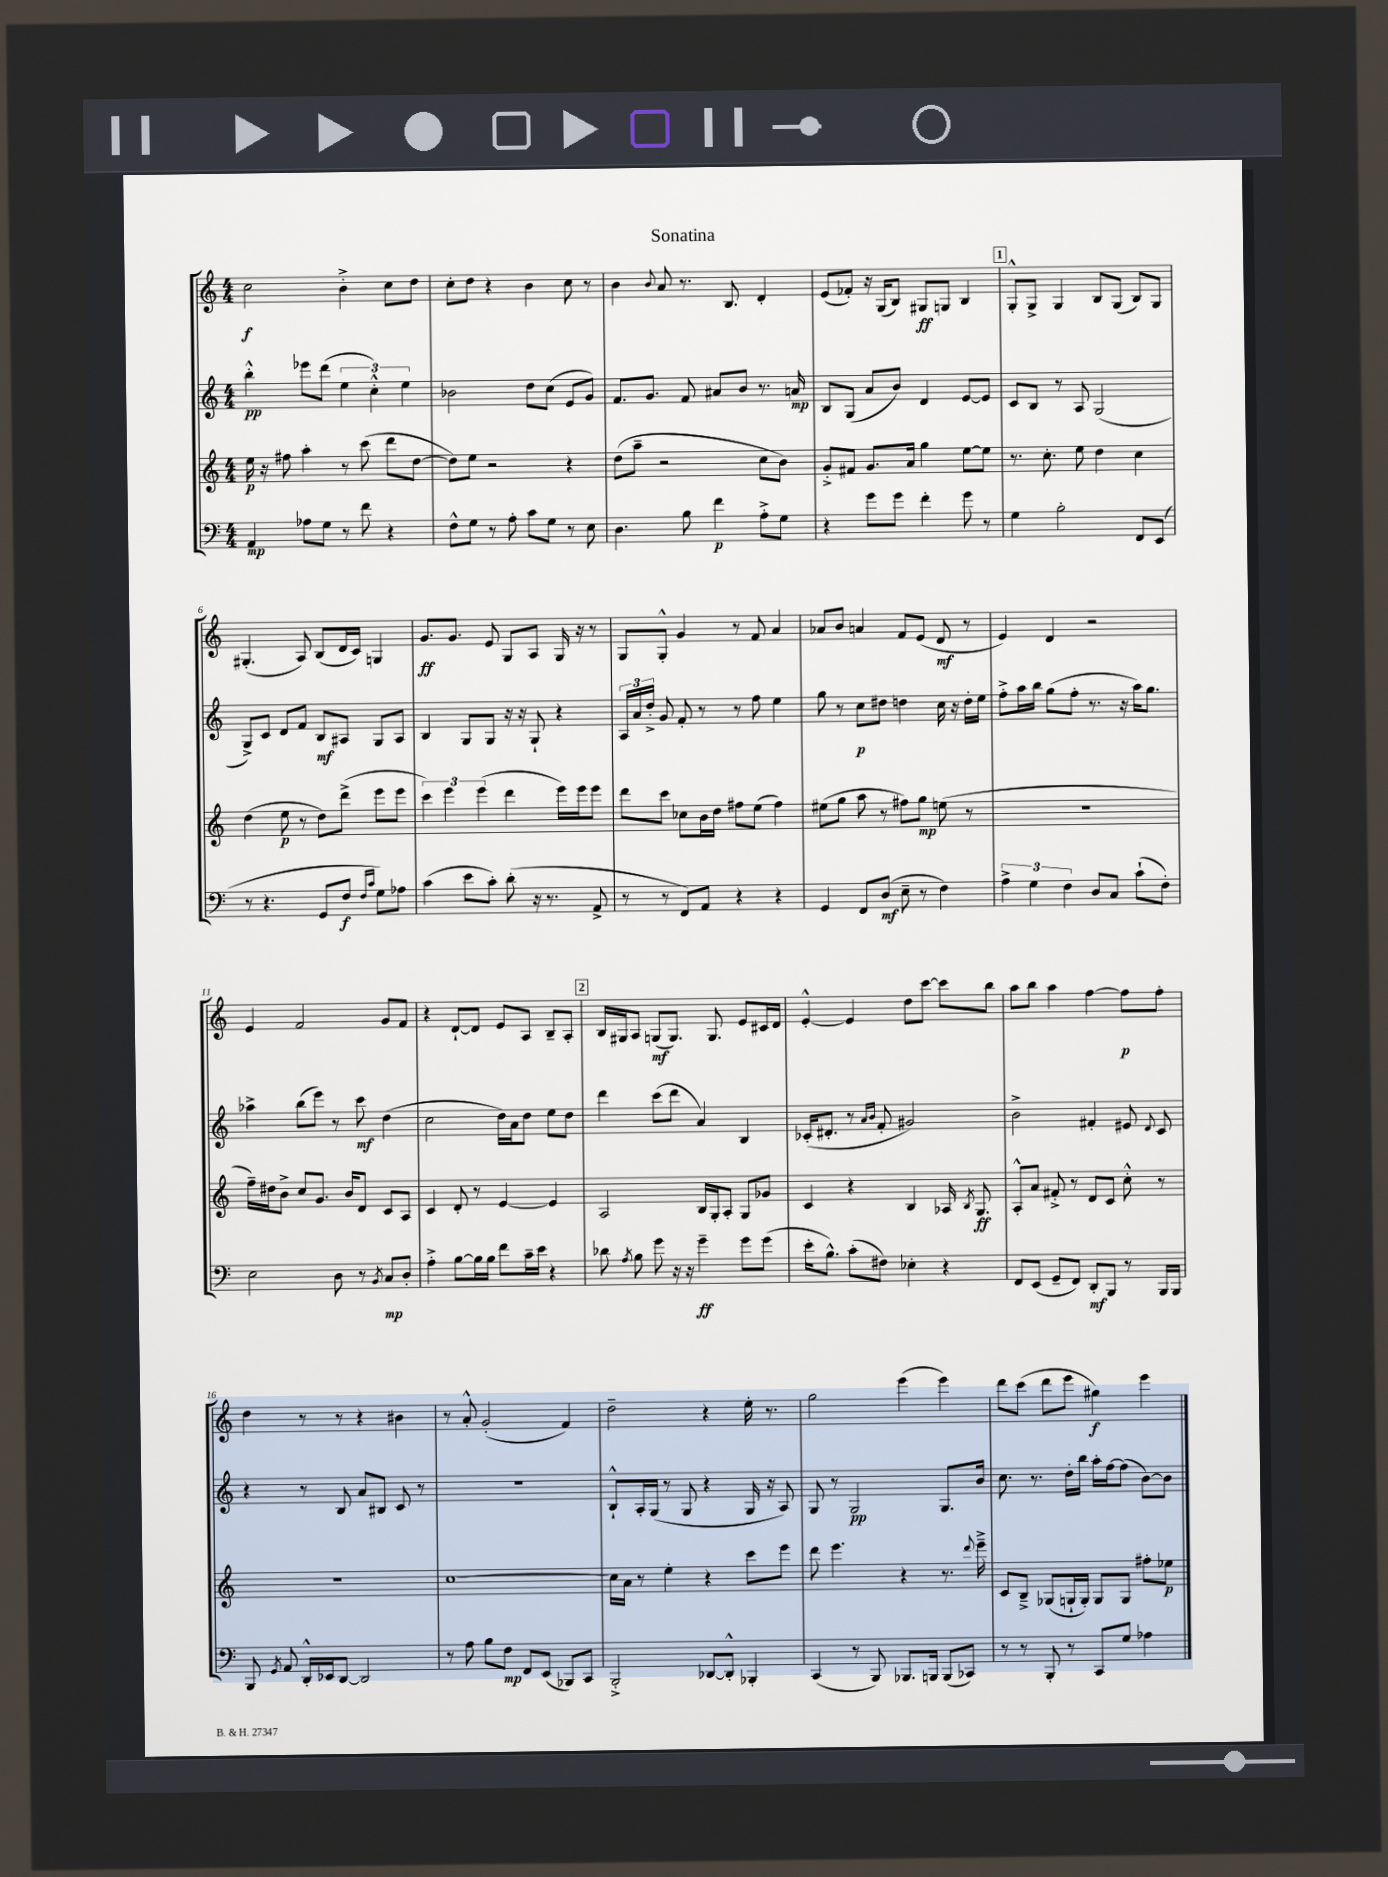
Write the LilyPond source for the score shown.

\header { title = "Sonatina" }
<<
\new StaffGroup <<
\new Staff = "s0" {
    \clef treble \key c \major \numericTimeSignature \time 4/4
    \autoBeamOff c''2\f b'4-.-> c''8[ d''8] |
    c''8[-. d''8] r4 b'4 c''8 r8 |
    b'4 \appoggiatura { b'8 } a'8 r8. b8. d'4-. |
    e'8[( fes'8]-.) r16 g16[( b8]) gis8[\ff g8] b4 |
    \mark \markup { \box "1" } g8[-.-^ g8]-> g4 b8[ g8]( b8[) g8] |
    gis4.-.( a8) b8[( d'16 c'16]) g4 |
    g'8.[\ff g'8.] e'8 g8[ a8] g16 r16 r8 |
    g8[ g8]-.-^ g'4 r8 f'8 a'4 |
    aes'8[ b'8] a'4 f'8[ e'8]( d'8\mf r8 |
    e'4) d'4 r2 |
    e'4 f'2 g'8[ f'8] |
    r4 d'8[~-! d'8] e'8[ a8] b8[-- a8]-. |
    \mark \markup { \box "2" } b16[ gis16 a8] g8[\mf( g8.]) g8. e'8[ cis'16 d'16] |
    e'4~-.-^ e'4 d''8[ c'''8]~ c'''8[ b''8] |
    a''8[ b''8] a''4 f''4~ f''8[\p f''8]-. |
    d''4 r8 r8 r4 bis'4 |
    r8 a'8-.-^ g'2-.( f'4) |
    d''2-- r4 e''16-. r8. |
    g''2 e'''4( e'''4) |
    d'''8[ c'''8]( d'''8[ e'''8] gis''4\f) e'''4 \bar "|." |
}
\new Staff = "s1" {
    \clef treble \key c \major \numericTimeSignature \time 4/4
    \autoBeamOff b''4-.-^\pp ees'''8[ d'''8]( \tuplet 3/2 { e''4 c''4-.-^) e''4 } |
    bes'2 d''8[ c''8]( e'8[ g'8]) |
    f'8.[ g'8.] f'8 ais'8[ b'8] r8. a'16\mp |
    b8[ g8]( a'8[ b'8]) d'4 e'8[~ e'8] |
    \mark \markup { \box "1" } c'8[ b8] r8 a8 g2( |
    g8[->) c'8] d'8[ f'8] b8[\mf ais8] g8[ ais8] |
    b4 g8[ g8] r16 r16 g8-! r4 |
    \tuplet 3/2 { a16[ a'16 d''16]-.-> } g'8 f'8-. r8 r8 f''8 e''4 |
    g''8 r8 c''8[\p dis''8] d''4 c''16 r16 d''16[-. e''16] |
    f''8[-.-> a''16 b''16] g''8[( f''8]-. r8. r16 a''16[) g''8.] |
    aes''4-> b''8[( e'''8]) r8 c'''8\mf d''4( |
    c''2 d''16[) a'16 d''8] e''8[ d''8] |
    \mark \markup { \box "2" } d'''4 c'''8[( d'''8] a'4) b4 |
    ces'16[-.( dis'8.]-. r8 \grace { a'16[ b'16] } f'8-. gis'2) |
    b'2-> fis'4-. eis'8 \appoggiatura { d'8 } c'8 |
    r4 r8 b8 a'8[ bis8] c'8 r8 |
    R1 |
    b8[-!-^ a16-. g16]( r8 g8 r4 g16 r16 a8) |
    g8 r8 g2\pp g8.[ b'16] |
    c''8. r8. d''16[-. b''16] a''16[-. f''16~ f''8]( b'8[~) b'8] \bar "|." |
}
\new Staff = "s2" {
    \clef treble \key c \major \numericTimeSignature \time 4/4
    \autoBeamOff e''16\p r16 fis''8 a''4-. r8 c'''8( d'''8[ d''8]~ |
    d''8[) e''8] r2 r4 |
    d''8[( a''8]-- r2 c''8[ b'8]) |
    g'8[-.-> fis'8] g'8.[ a'16] g''4 e''8[~ e''8] |
    \mark \markup { \box "1" } r8. c''8.-. e''8 d''4 c''4 |
    d''4( e''8\p r8 d''8[) d'''8]->( e'''8[ e'''8] |
    \tuplet 3/2 { c'''4) e'''4 e'''4( } d'''4 e'''16[) e'''16 e'''8] |
    d'''8[ c'''8] ces''8[ b'16 d''16] fis''8[ e''8]( fis''4) |
    eis''8[( g''8] a''8 r8 fis''8[) g''8]\mp e''8( r8 |
    R1 |
    f''16[--) dis''16 b'8]-> c''8[ g'8.] b'16[ d'8] c'8[ a8] |
    c'4 d'8-. r8 e'4~ e'4 |
    \mark \markup { \box "2" } a2 b16[ g16-. a8]-. g8[ ges'8] |
    c'4 r4 b4 aes16 \acciaccatura { b8 } g8.\ff |
    a8[-.-^ a'8] fis'8-.-> r8 d'8[ c'8] c''8-.-^ r8 |
    R1 |
    c''1~ |
    c''16[ a'16] r8 e''4-. r4 c'''8[ e'''8] |
    d'''8 e'''4. r4 r8. \appoggiatura { d'''8 } e'''16---> |
    c'8[ b8]---> ges8[( g16-! g16]-.) g8[ g8] fis''8[-. ees''8]\p \bar "|." |
}
\new Staff = "s3" {
    \clef bass \key c \major \numericTimeSignature \time 4/4
    \autoBeamOff a,4\mp aes8[ g8] r8 f'8 r4 |
    f8[-^ g8] r8 a8-. c'8[ g8] r8 e8 |
    d4. b8 f'4\p a8[-.-> g8] |
    r4 g'8[ g'8] f'4-. g'8 r8 |
    \mark \markup { \box "1" } g4 b2-. f,8[ e,8]( |
    r8 r4. g,8[ f8]\f \grace { f16[ c'16] } g8[) aes8] |
    c'4( e'8[ c'8]-.) d'8-.( r16 r8. a,8-> |
    r8 r8 f,8[) a,8] r4 r4 |
    g,4 f,8[ d8]\mf( e8-- r8 f4) |
    \tuplet 3/2 { a4-> g4 f4 } d8[ c8] c'8[-!( f8]-.) |
    e2 d8 r8 \acciaccatura { b,8 } c8[\mp d8]-. |
    a4-.-> b8[~ b16 b16] f'8[ c'16-- e'16] r4 |
    \mark \markup { \box "2" } des'8 \acciaccatura { a8 } b8 g'8 r16 r16 g'4--\ff g'8[ g'8]( |
    e'16[-. b8.]-^) c'8[-.( fis8]) ees4-. r4 |
    f,8[ e,8]( g,8[-- f,8]) d,8[-.\mf b,,8] r8 b,,16[ b,,16] |
    b,,8 \acciaccatura { g,8 } a,8 d,16[-.-^ ees,16 d,8]~ d,2 |
    r8 a8 b8[ f8]\mp f,8[ e,8]( bes,,8[) c,8] |
    b,,2-.-> des,8[~ des,8]-.-^ bes,,4-. |
    c,4( r8 b,,8) bes,,8.[ b,,16] b,,8[( ces,8]) |
    r8 r8 b,,8-. r8 c,8[ g8] aes4 \bar "|." |
}
>>
>>
